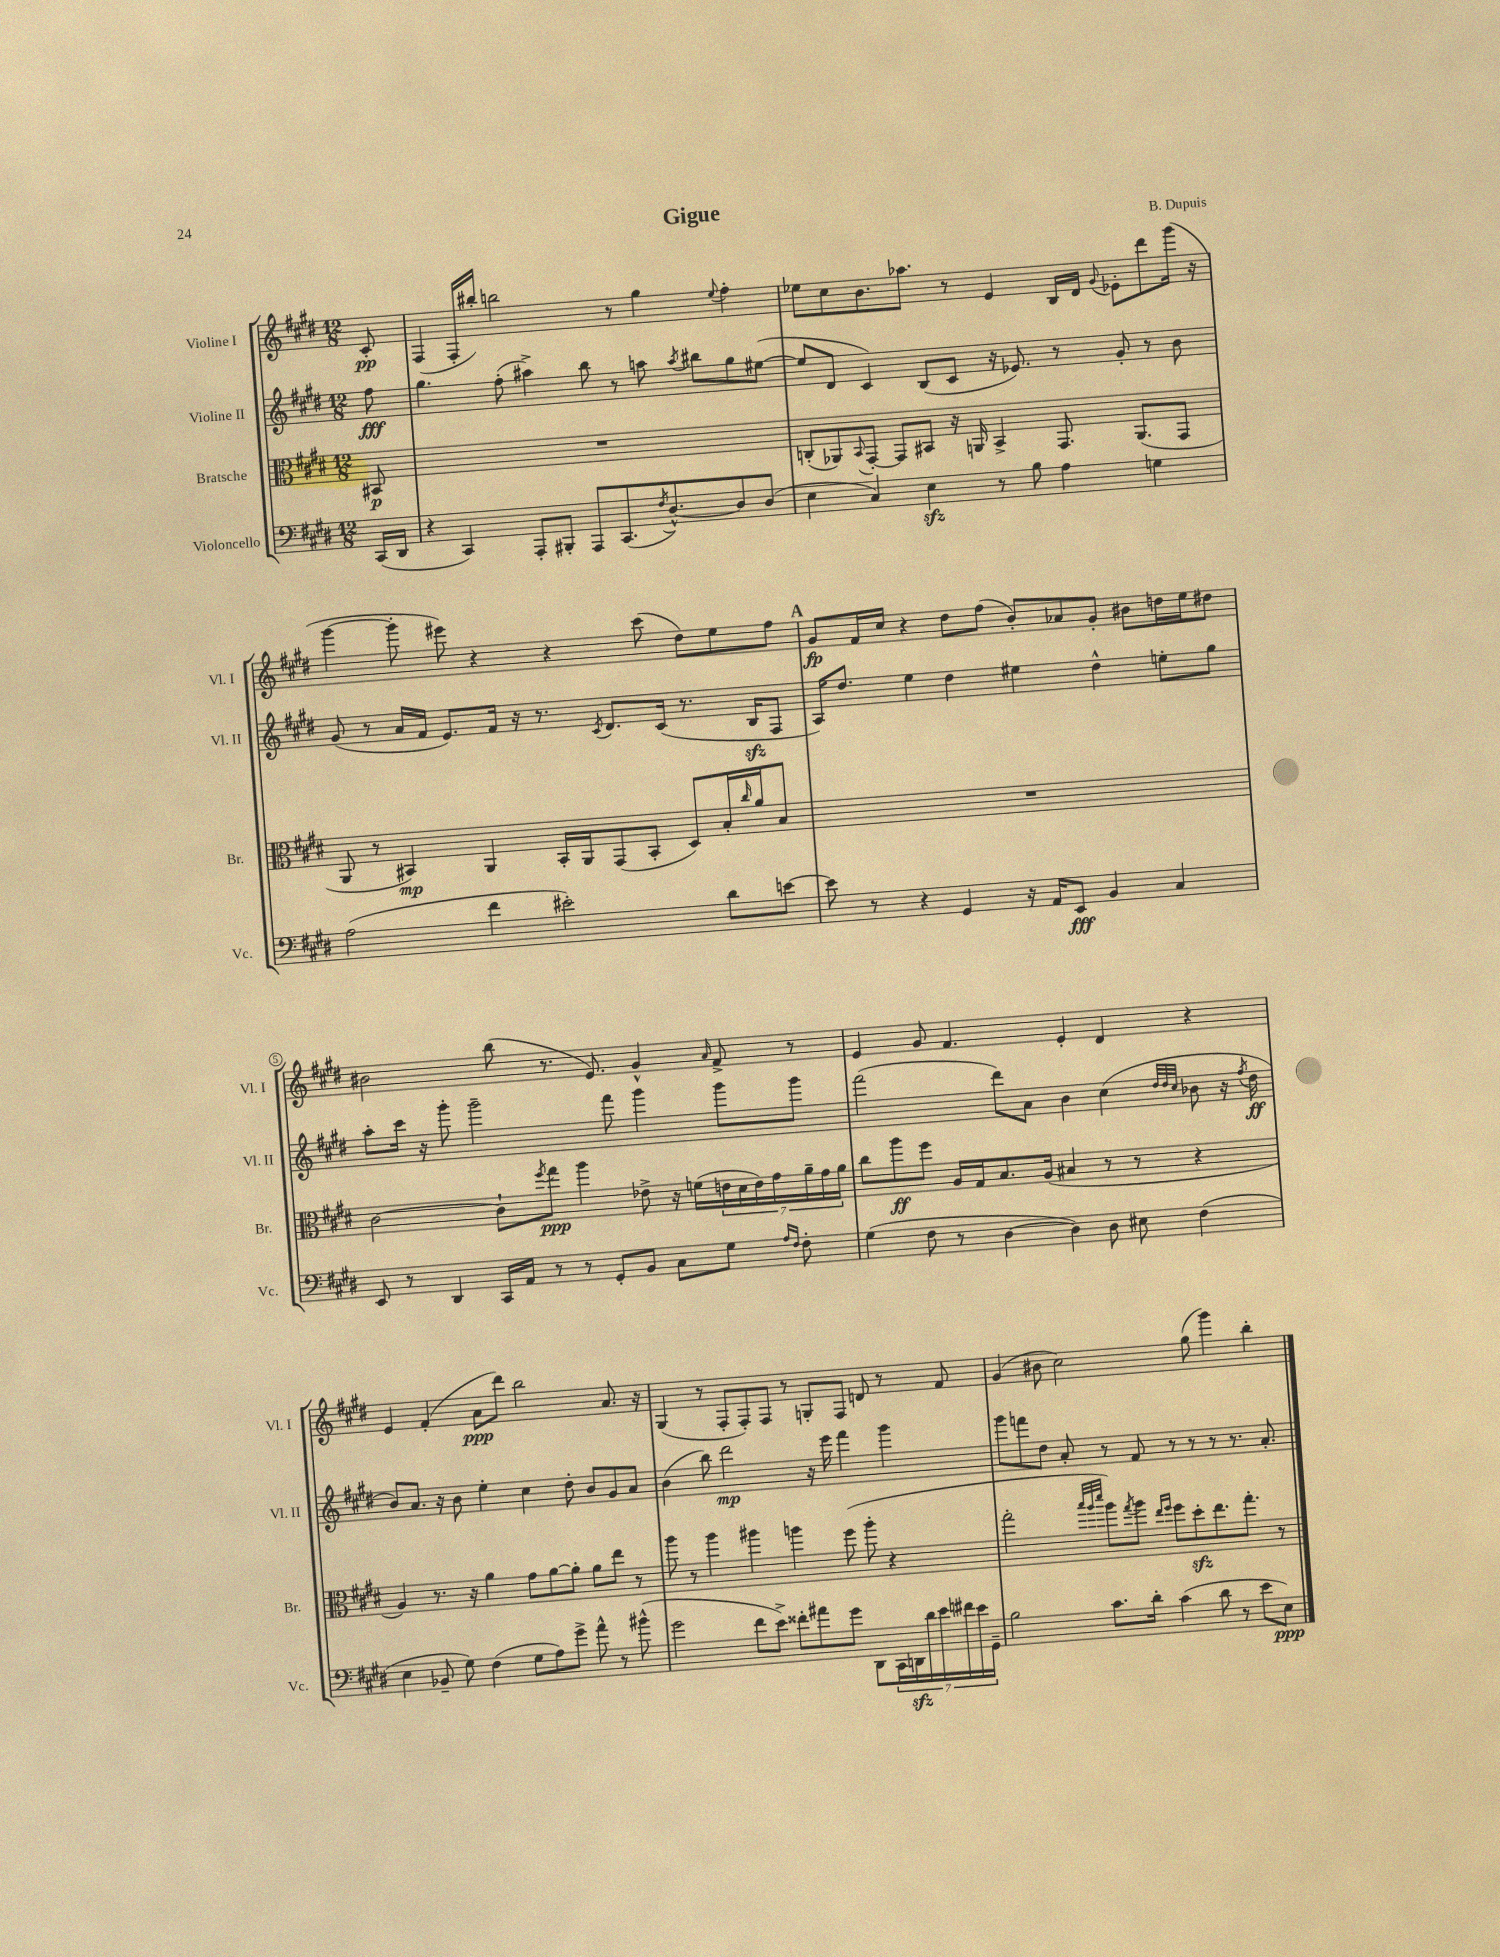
\header { title = "Gigue" composer = "B. Dupuis" }
<<
\new StaffGroup <<
\new Staff = "s0" \with { instrumentName = "Violine I" shortInstrumentName = "Vl. I" } {
    \clef treble \key e \major \numericTimeSignature \time 12/8 \partial 8
    cis'8-.\pp |
    fis4( fis16-. bis''16-.) b''2 r8 gis''4 \appoggiatura { e''8 } fis''4-. |
    ees''8 cis''8 b'8. aes''8. r8 e'4 b16 dis'16 \appoggiatura { gis'8 } ees'8-. dis'''8 gis'''16( r16 |
    gis'''4~ gis'''8-. eis'''8) r4 r4 cis'''8( dis''8) e''8 fis''8 |
    \mark \markup { \bold "A" } gis'8\fp fis'16 cis''16 r4 dis''8 fis''8( b'8-.) aes'8 gis'8-. bis'8 d''16 e''16 dis''8 |
    bis'2 b''8( r8. e'8.) gis'4-^ \grace { a'16 } fis'8-> r8 |
    e'4 gis'8 fis'4. e'4-. dis'4 r4 |
    e'4 fis'4-.( a'8\ppp dis'''8) b''2 a'8. r16 |
    gis4( r8 fis8-. fis8-.) fis8 r8 g8-. fis8 d'8 r8 fis'8 |
    gis'4( bis'8 cis''2) gis''8( gis'''4) b''4-. \bar "|." |
}
\new Staff = "s1" \with { instrumentName = "Violine II" shortInstrumentName = "Vl. II" } {
    \clef treble \key e \major \numericTimeSignature \time 12/8 \partial 8
    fis''8\fff |
    gis''4. fis''8-.( ais''4->) b''8 r8 a''8 \acciaccatura { a''8 } bis''8 gis''8 eis''8~( |
    eis''8 dis'8 cis'4) b8( cis'8 r16 ees'8.) r8 gis'8-. r8 b'8 |
    gis'8( r8 a'16 fis'16 e'8.) fis'16 r16 r8. \acciaccatura { cis'8 } dis'8. cis'16( r8. b16\sfz fis8 |
    \mark \markup { \bold "A" } a16) dis''8. e''4 dis''4 eis''4 dis''4-^ e''8-. gis''8 |
    a''8-. cis'''16 r16 gis'''8-. gis'''2-- fis'''8 gis'''4 gis'''8 gis'''8 |
    fis'''2( dis'''8) a'8 b'4 cis''4( \grace { dis''32 dis''32 cis''32 } bes'8 r16 \acciaccatura { fis''8 } dis''16\ff |
    b'8) a'8. r16 b'8 e''4-. cis''4 dis''8-. b'8 gis'8 a'8 |
    b'4( b''8) dis'''2\mp r16 e'''16 fis'''4 gis'''4 |
    gis'''8 f'''8 dis''8 a'8-. r8 fis'8 r8 r8 r8 r8. a'8.-. \bar "|." |
}
\new Staff = "s2" \with { instrumentName = "Bratsche" shortInstrumentName = "Br." } {
    \clef alto \key e \major \numericTimeSignature \time 12/8 \partial 8
    bis,8\p |
    R1. |
    c8-.( aes,8) \appoggiatura { b,8 } gis,8~-. gis,8 bis,8 r16 a,16 bis,4-> gis,8. a,8.( gis,8 |
    a,8 r8 bis,4\mp) a,4 bis,16-. a,16 gis,8( bis,8-. dis8) b16-. \grace { cis''16 } a'16 b8 |
    \mark \markup { \bold "A" } R1. |
    cis'2~ cis'8-! \acciaccatura { fis''8 } gis''8\ppp a''4 ees'8-> r16 f'16( \tuplet 7/4 { e'16 dis'16 e'16) gis'16 a'16-- gis'16 a'16 } |
    cis''8 a''8\ff fis''8 a16 gis16 b8. a16( bis4 r8 r8 r4 |
    a4) r8. r16 a'4 gis'8 a'8~ a'8-. a'8 e''8 r8 |
    a''8 r8 a''4 ais''4 a''4 fis''8( a''8-. r4 |
    gis''2-. \grace { b''32 a''32 dis'''32 } a''8) \acciaccatura { gis''8 } a''8 \grace { e''16 fis''16 } fis''8 dis''8-.\sfz e''8. gis''8.-. r8 \bar "|." |
}
\new Staff = "s3" \with { instrumentName = "Violoncello" shortInstrumentName = "Vc." } {
    \clef bass \key e \major \numericTimeSignature \time 12/8 \partial 8
    cis,16( dis,16 |
    r4 cis,4) a,,8-. bis,,8-. a,,8 cis,8.( \acciaccatura { fis8 } dis8.~-^) dis8 dis8( |
    e4 cis4) e4\sfz r8 b8 a4 g4 |
    a2( fis'4 eis'2-.) dis'8 e'8~ |
    \mark \markup { \bold "A" } e'8 r8 r4 gis,4 r16 a,16 e,8\fff b,4 cis4 |
    e,8 r8 dis,4 cis,16 a,16 r8 r8 gis,8-. b,8 cis8 gis8 \grace { a16 fis16 } fis8-. |
    gis4( fis8 r8 dis4~ dis4) dis8 eis8 fis4( |
    e4 bes,8-- gis8) fis4( gis8 a8) gis'8-> a'8-^ r8 bis'8-^( |
    gis'2 fis'8 e'8->) fisis'8-. ais'8 gis'8 dis,8 \tuplet 7/4 { cis,16 d,16\sfz dis'16 e'16 fis'16 e'16 gis,16-- } |
    b2 cis'8. dis'16-. cis'4( dis'8 r8 e'8 e8\ppp) \bar "|." |
}
>>
>>
\layout { \context { \Score \override BarNumber.break-visibility = ##(#f #t #t) barNumberVisibility = #(every-nth-bar-number-visible 5) \override BarNumber.stencil = #(make-stencil-circler 0.1 0.3 ly:text-interface::print) } }
